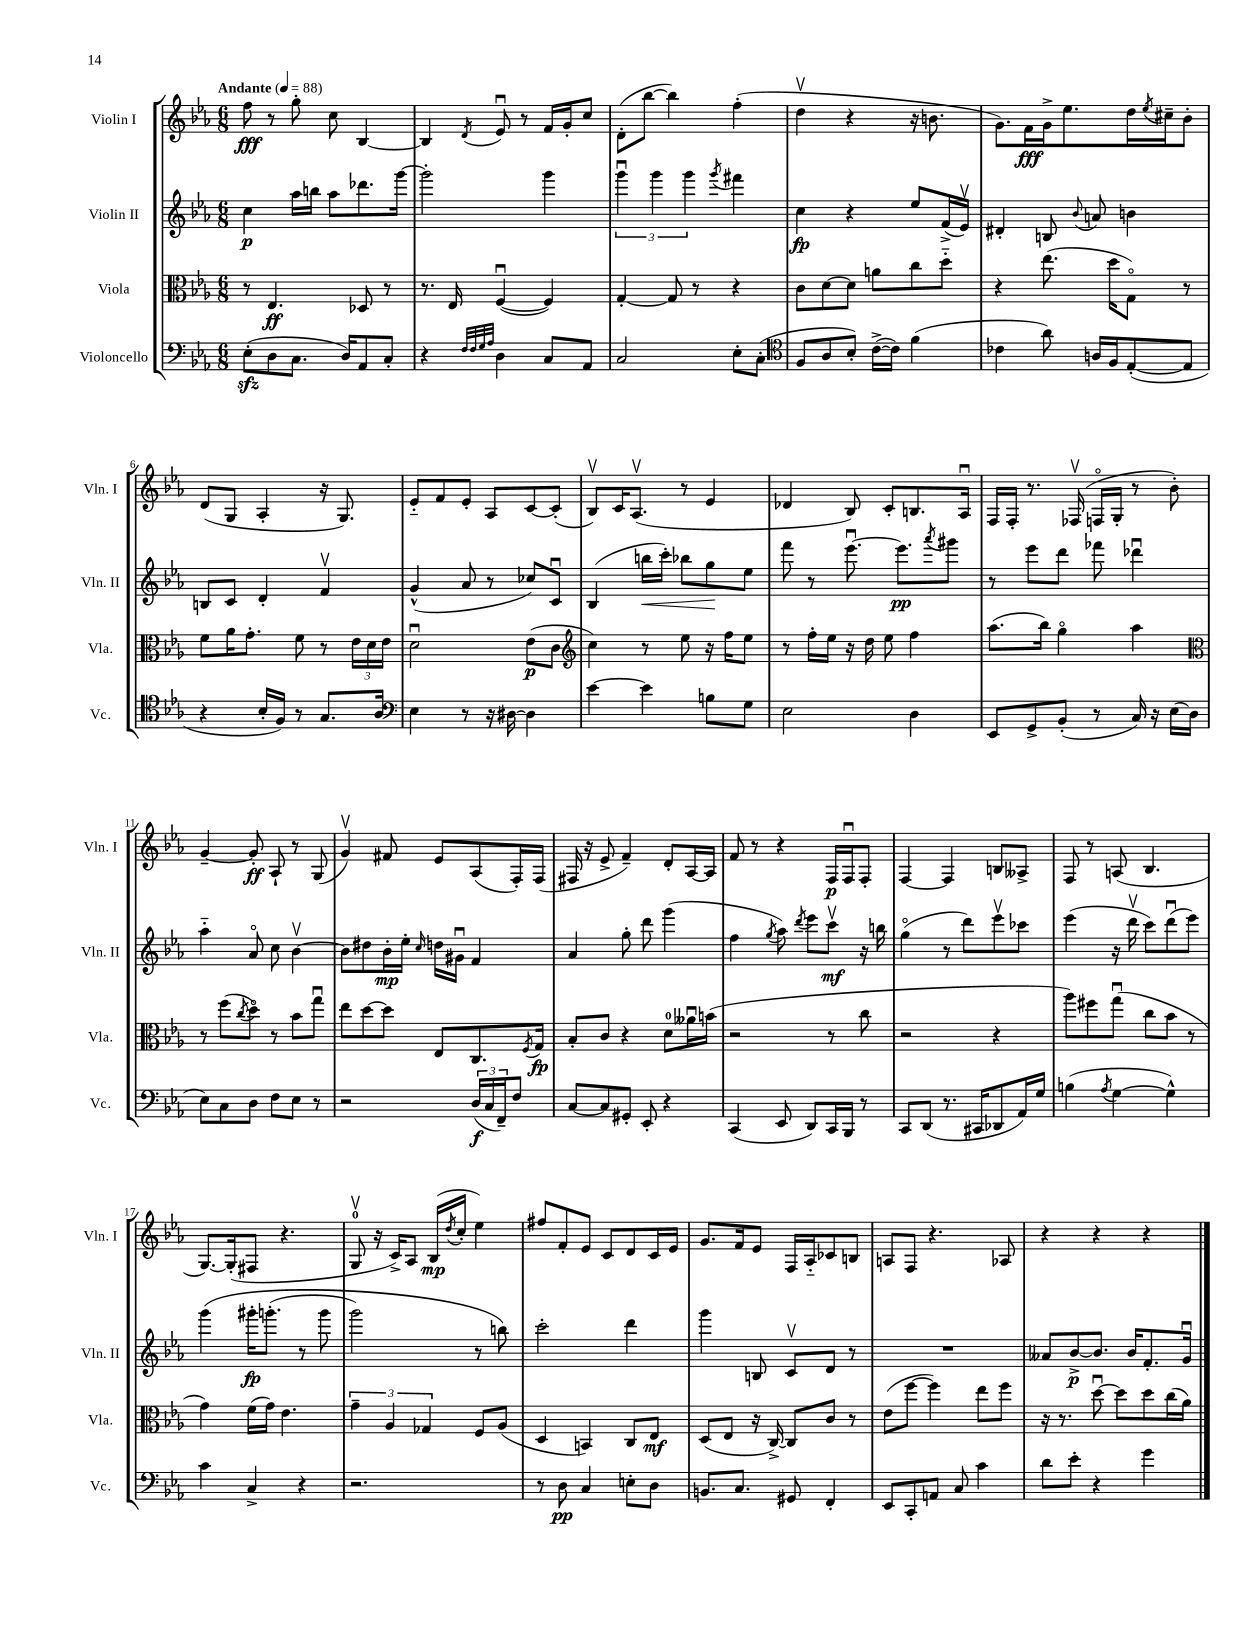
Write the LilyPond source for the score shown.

<<
\new StaffGroup <<
\new Staff = "s0" \with { instrumentName = "Violin I" shortInstrumentName = "Vln. I" } {
    \clef treble \key ees \major \numericTimeSignature \time 6/8 \tempo "Andante" 4 = 88
    f''8\fff r8 g''8-. c''8 bes4~ |
    bes4 \acciaccatura { d'8 } ees'8\downbow r8 f'16 g'16-. c''8 |
    d'8-.( bes''8~ bes''4) f''4-.( |
    d''4\upbow r4 r16 b'8. |
    g'8.) f'16\fff g'16-> ees''8. d''16 \acciaccatura { ees''8 } cis''16-- bes'8-. |
    d'8( g8 aes4-. r16 g8.) |
    ees'8-_ f'8 ees'8-. aes8 c'8~ c'8-.( |
    bes8\upbow) c'16 aes8.\upbow( r8 ees'4 |
    des'4 bes8) c'8-. b8. aes16\downbow |
    f16 f16-. r8. fes16\upbow( f16\flageolet g16-. r8 bes'8-.) |
    g'4~-- g'8-.\ff aes8-! r8 g8( |
    g'4\upbow) fis'8 ees'8 aes8( f16-.) f16( |
    fis16 r16 ees'8-> f'4--) d'8-. aes16~ aes16 |
    f'8 r8 r4 f16\p f16\downbow f8-. |
    f4~ f4 b8 aeses8-> |
    f8 r8 a8( bes4. |
    g8.~) g16-.( fis8 r4. |
    g8-0\upbow r16 c'16->) aes8 bes16\mp( \acciaccatura { d''8 } c''16-. ees''4) |
    fis''8 f'8-. ees'8 c'8 d'8 c'16 ees'16 |
    g'8. f'16 ees'8 f16 aes16-_ ces'8 b8 |
    a8 f8 r4. aes8 |
    r4 r4 r4 \bar "|." |
}
\new Staff = "s1" \with { instrumentName = "Violin II" shortInstrumentName = "Vln. II" } {
    \clef treble \key ees \major \numericTimeSignature \time 6/8
    c''4\p aes''16 b''16 aes''8 des'''8. g'''16~ |
    g'''2-. g'''4 |
    \tuplet 3/2 { g'''4\downbow g'''4 g'''4 } \acciaccatura { g'''8 } fis'''4 |
    c''4\fp r4 ees''8 f'16->( ees'16\upbow) |
    dis'4-. b8 \appoggiatura { bes'8 } a'8 b'4 |
    b8 c'8 d'4-. f'4\upbow |
    g'4-^( aes'8 r8 ces''8) c'8\downbow |
    bes4( b''16\< c'''16-.) bes''8 g''8\! ees''8 |
    f'''8 r8 ees'''8.~\downbow ees'''8.\pp \acciaccatura { aes'''8 } gis'''8 |
    r8 ees'''8 d'''8 fes'''8 des'''4\downbow |
    aes''4-_ aes'8\flageolet c''8 bes'4~\upbow |
    bes'8 dis''8 bes'16-.\mp ees''16-. \grace { c''16 } d''16 gis'16\downbow f'4 |
    aes'4 g''8-. d'''8 g'''4( |
    f''4 \acciaccatura { g''8 } aes''8) \acciaccatura { d'''8 } ees'''8 c'''8\upbow\mf r16 b''16 |
    g''4\flageolet( r8 d'''8) ees'''8\upbow ces'''8 |
    ees'''4( r16 d'''16\upbow c'''8) d'''8\downbow( ees'''8) |
    g'''4\( gis'''16-.\fp g'''8.-.( r8 g'''8 |
    g'''2) r8 b''8\) |
    c'''2-. d'''4 |
    g'''4 b8 c'8\upbow d'8 r8 |
    R2. |
    aeses'8 bes'8~->\p bes'8. bes'16 f'8.-. g'16\downbow \bar "|." |
}
\new Staff = "s2" \with { instrumentName = "Viola" shortInstrumentName = "Vla." } {
    \clef alto \key ees \major \numericTimeSignature \time 6/8
    r8 ees4.\ff des8 r8 |
    r8. ees16 f4~\downbow( f4) |
    g4~-. g8 r8 r4 |
    c'8 d'8~ d'8 a'8 c''8 d''8-_ |
    r4 ees''8.( d''16 g8\flageolet) r8 |
    f'8 aes'16 g'8.-. f'8 r8 \tuplet 3/2 { ees'16 d'16 ees'16 } |
    d'2\downbow ees'8\p( c'8 |
    \clef treble c''4) r8 ees''8 r16 f''16 ees''8 |
    r8 f''16-. ees''16 r16 d''16 ees''8 f''4 |
    aes''8.( bes''16) g''4\flageolet aes''4 |
    \clef alto r8 f''8( \acciaccatura { c''8 } d''8\flageolet) r8 bes'8 g''8\downbow |
    ees''8 d''8~ d''8 ees8 c8. \acciaccatura { f8 } g16\fp |
    bes8-. c'8 r4 d'8-0 aeses'16\downbow b'16( |
    r2 r8 c''8 |
    r2 r4 |
    aes''8) fis''8 g''8\downbow( c''8 bes'8 r8 |
    g'4) f'16( g'16) ees'4. |
    \tuplet 3/2 { g'4-- aes4 ges4 } f8 aes8( |
    d4 b,4) c8 ees8\mf |
    d8( ees8 r16 c16~->) c8 c'8 r8 |
    ees'8( f''8~ f''4) ees''8 f''8 |
    r16 r8. d''8~\downbow d''8 d''8 c''16( aes'16) \bar "|." |
}
\new Staff = "s3" \with { instrumentName = "Violoncello" shortInstrumentName = "Vc." } {
    \clef bass \key ees \major \numericTimeSignature \time 6/8
    ees8-.\sfz( d8 c8. d16) aes,8 c8-. |
    r4 \grace { f32 f32 g32 aes32 } d4 c8 aes,8 |
    c2 ees8-. c8-.( |
    \clef tenor f8 aes8 bes8-.) c'16~->( c'16) f'4( |
    ces'4 aes'8) a16 f16 ees8~-.( ees8 |
    r4 bes16-. f16) r8 g8. aes16 |
    \clef bass ees4 r8 r16 dis16~ dis4 |
    ees'4~ ees'4 b8 g8 |
    ees2 d4 |
    ees,8 g,8-> bes,8-.( r8 c16) r16 ees16( d16 |
    ees8) c8 d8 f8 ees8 r8 |
    r2 \tuplet 3/2 { d16\f( c16 f,16--) } f8 |
    c8~ c8 gis,8-. ees,8-. r4 |
    c,4( ees,8 d,8) c,16 bes,,16 r8 |
    c,8 d,8( r8. cis,16 des,8 aes,16) g16 |
    b4( \acciaccatura { aes8 } g4~ g4-^) |
    c'4 c4-> r4 |
    r2. |
    r8 d8\pp c4 e8-. d8 |
    b,8. c8. gis,8 f,4-. |
    ees,8 c,8-. a,8 c8 c'4 |
    d'8 ees'8-. r4 g'4 \bar "|." |
}
>>
>>
